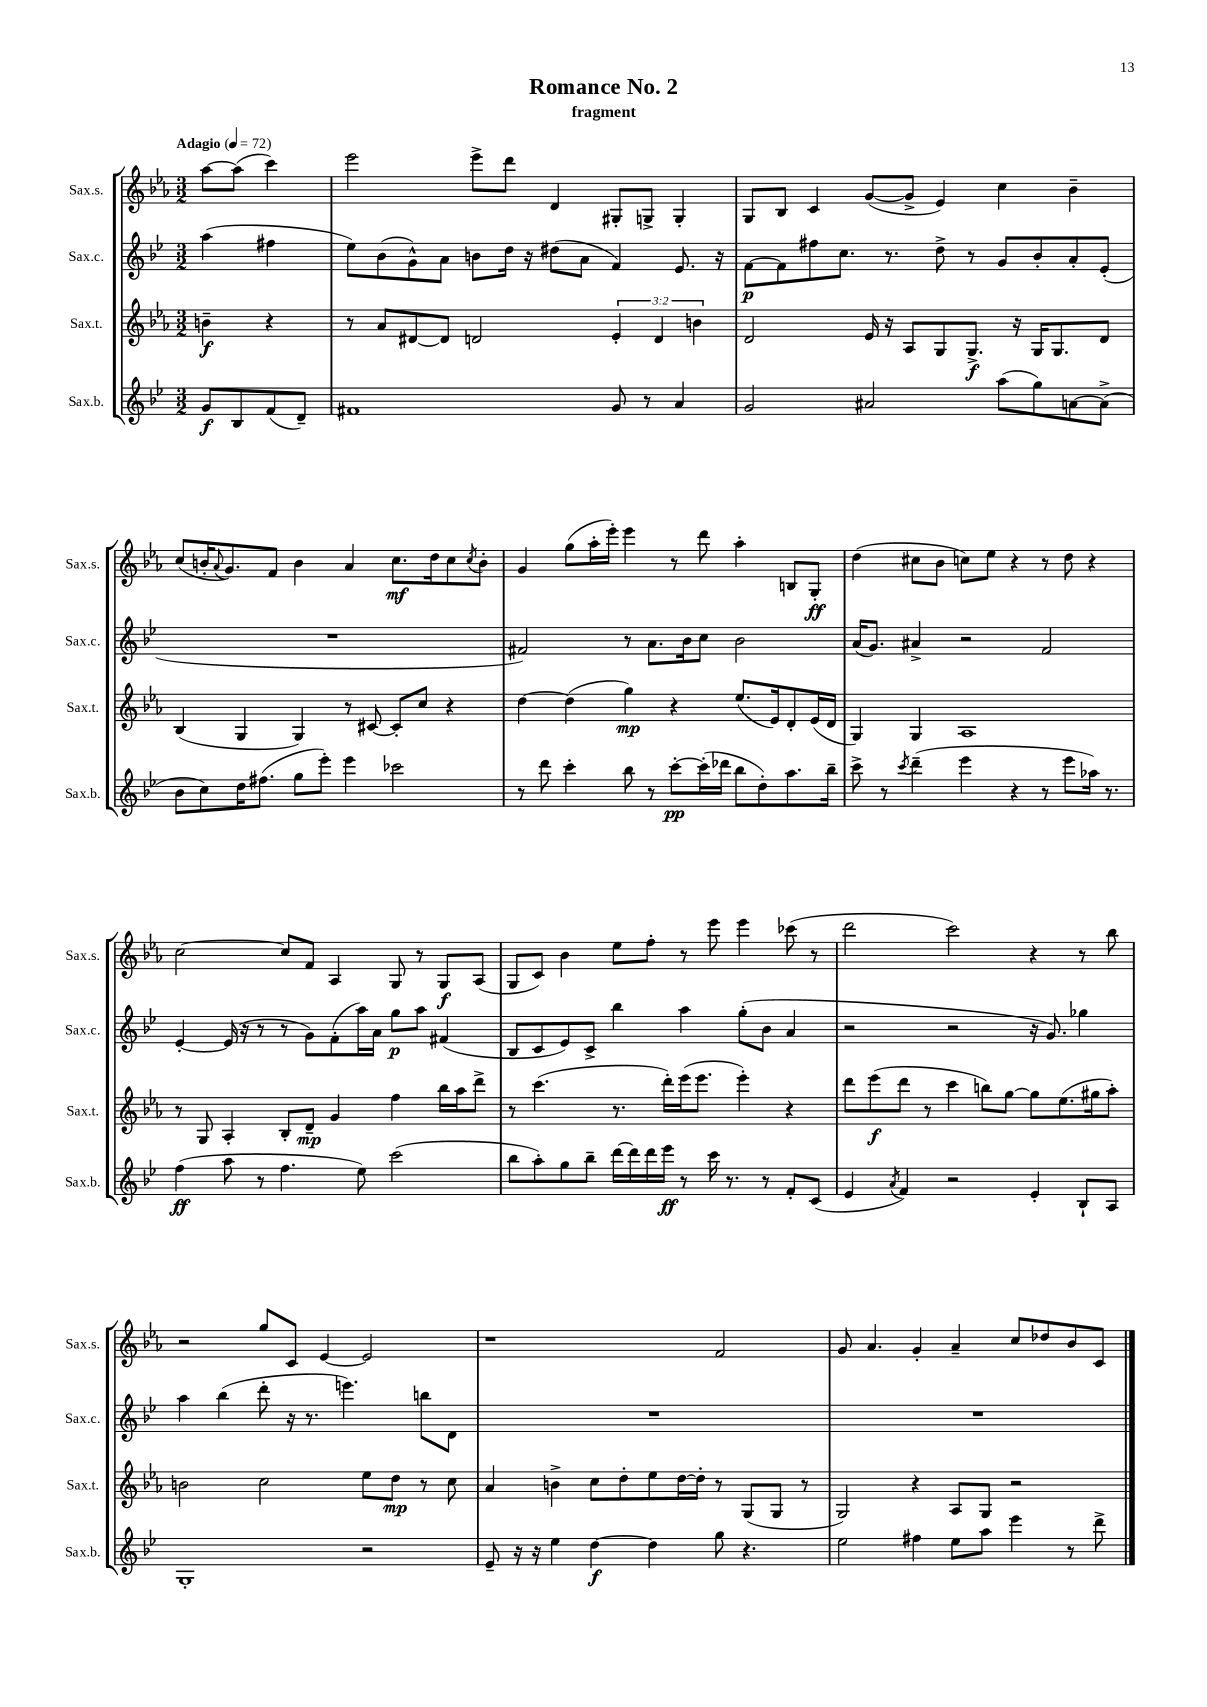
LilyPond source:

\header { title = "Romance No. 2" subtitle = "fragment" }
<<
\new StaffGroup <<
\new Staff = "s0" \with { instrumentName = "Sax.s." shortInstrumentName = "Sax.s." } {
    \clef treble \key ees \major \numericTimeSignature \time 3/2 \partial 2 \tempo "Adagio" 4 = 72
    aes''8~ aes''8( c'''4) |
    ees'''2 ees'''8-> d'''8 d'4 gis8-. g8-> g4-. |
    g8 bes8 c'4 g'8~( g'8-> ees'4) c''4 bes'4-- |
    c''8( b'16-. \appoggiatura { aes'8 } g'8.) f'8 b'4 aes'4 c''8.\mf d''16 c''8 \acciaccatura { c''8 } b'8-. |
    g'4 g''8( aes''16-. ees'''16-.) ees'''4 r8 d'''8 aes''4-. b8 g8-.\ff |
    d''4( cis''8 bes'8 c''8) ees''8 r4 r8 d''8 r4 |
    c''2~ c''8 f'8 aes4 g8 r8 g8\f aes8( |
    g8 c'8) bes'4 ees''8 f''8-. r8 ees'''8 ees'''4 ces'''8( r8 |
    d'''2 c'''2) r4 r8 bes''8 |
    r2 g''8 c'8 ees'4~ ees'2 |
    r1 f'2 |
    g'8 aes'4. g'4-. aes'4-- c''8 des''8 bes'8 c'8 \bar "|." |
}
\new Staff = "s1" \with { instrumentName = "Sax.c." shortInstrumentName = "Sax.c." } {
    \clef treble \key bes \major \numericTimeSignature \time 3/2 \partial 2
    a''4( fis''4 |
    ees''8) bes'8( g'8-^) a'8 b'8 d''16 r16 dis''8( a'8 f'4) ees'8. r16 |
    f'8~\p f'8 fis''8 c''8. r8. d''8-> r8 g'8 bes'8-. a'8-. ees'8-.( |
    R1. |
    fis'2) r8 a'8. bes'16 c''8 bes'2 |
    a'16( g'8.) ais'4-> r2 f'2 |
    ees'4~-. ees'16( r16 r8 r8 g'8) f'8-.( a''16) a'16 g''8\p a''8 fis'4( |
    bes8 c'8 ees'8) c'8-> bes''4 a''4 g''8-.( bes'8 a'4 |
    r2 r2 r16 g'8.) ges''4 |
    a''4 bes''4( d'''8-. r16 r8. e'''4.) b''8 d'8 |
    R1. |
    R1. \bar "|." |
}
\new Staff = "s2" \with { instrumentName = "Sax.t." shortInstrumentName = "Sax.t." } {
    \clef treble \key ees \major \numericTimeSignature \time 3/2 \override Staff.TupletNumber.text = #tuplet-number::calc-fraction-text \partial 2
    b'4--\f r4 |
    r8 aes'8 dis'8~ dis'8 d'2 \tuplet 3/2 { ees'4-. d'4 b'4 } |
    d'2 ees'16 r16 aes8 g8 g8.->\f r16 g16 g8. d'8 |
    bes4( g4 g4) r8 cis'8~ cis'8-. c''8 r4 |
    d''4~ d''4( g''4\mp) r4 ees''8.( ees'16) d'8-. ees'16( d'16 |
    g4) g4 aes1 |
    r8 g8 aes4-. bes8-. d'8--\mp g'4 f''4 bes''16 aes''16 d'''8-> |
    r8 c'''4.( r8. d'''16-.) ees'''16( ees'''8. ees'''4-.) r4 |
    d'''8 ees'''8\f( d'''8 r8 c'''4 b''8) g''8~ g''8 ees''8.( gis''16 aes''8-.) |
    b'2 c''2 ees''8 d''8\mp r8 c''8 |
    aes'4 b'4-> c''8 d''8-. ees''8 d''16~ d''16-. r8 g8( g8 r8 |
    g2) r4 aes8 g8 r2 \bar "|." |
}
\new Staff = "s3" \with { instrumentName = "Sax.b." shortInstrumentName = "Sax.b." } {
    \clef treble \key bes \major \numericTimeSignature \time 3/2 \partial 2
    g'8\f bes8 f'8( d'8--) |
    fis'1 g'8 r8 a'4 |
    g'2 ais'2 a''8( g''8) a'8~ a'8->( |
    bes'8 c''8) d''16 fis''8.( g''8 ees'''8-.) ees'''4 ces'''2 |
    r8 d'''8 c'''4-. bes''8 r8 c'''8~-.\pp c'''16-.( des'''16 bes''8 d''8-.) a''8. bes''16-- |
    c'''8-> r8 \acciaccatura { c'''8 } d'''4--( ees'''4 r4 r8 ees'''8 aes''16) r8. |
    f''4\ff( a''8 r8 f''4. ees''8) c'''2( |
    bes''8 a''8-.) g''8 bes''8-- d'''16~ d'''16 d'''16 ees'''16\ff r8 c'''16 r8. r8 f'8-. c'8( |
    ees'4 \acciaccatura { a'8 } f'4) r2 ees'4-. bes8-! a8 |
    g1-. r2 |
    ees'8-- r16 r16 ees''4 d''4~\f d''4 g''8 r4. |
    ees''2 fis''4 ees''8 a''8 ees'''4 r8 d'''8-> \bar "|." |
}
>>
>>
\layout { \context { \Score \remove "Bar_number_engraver" } }
